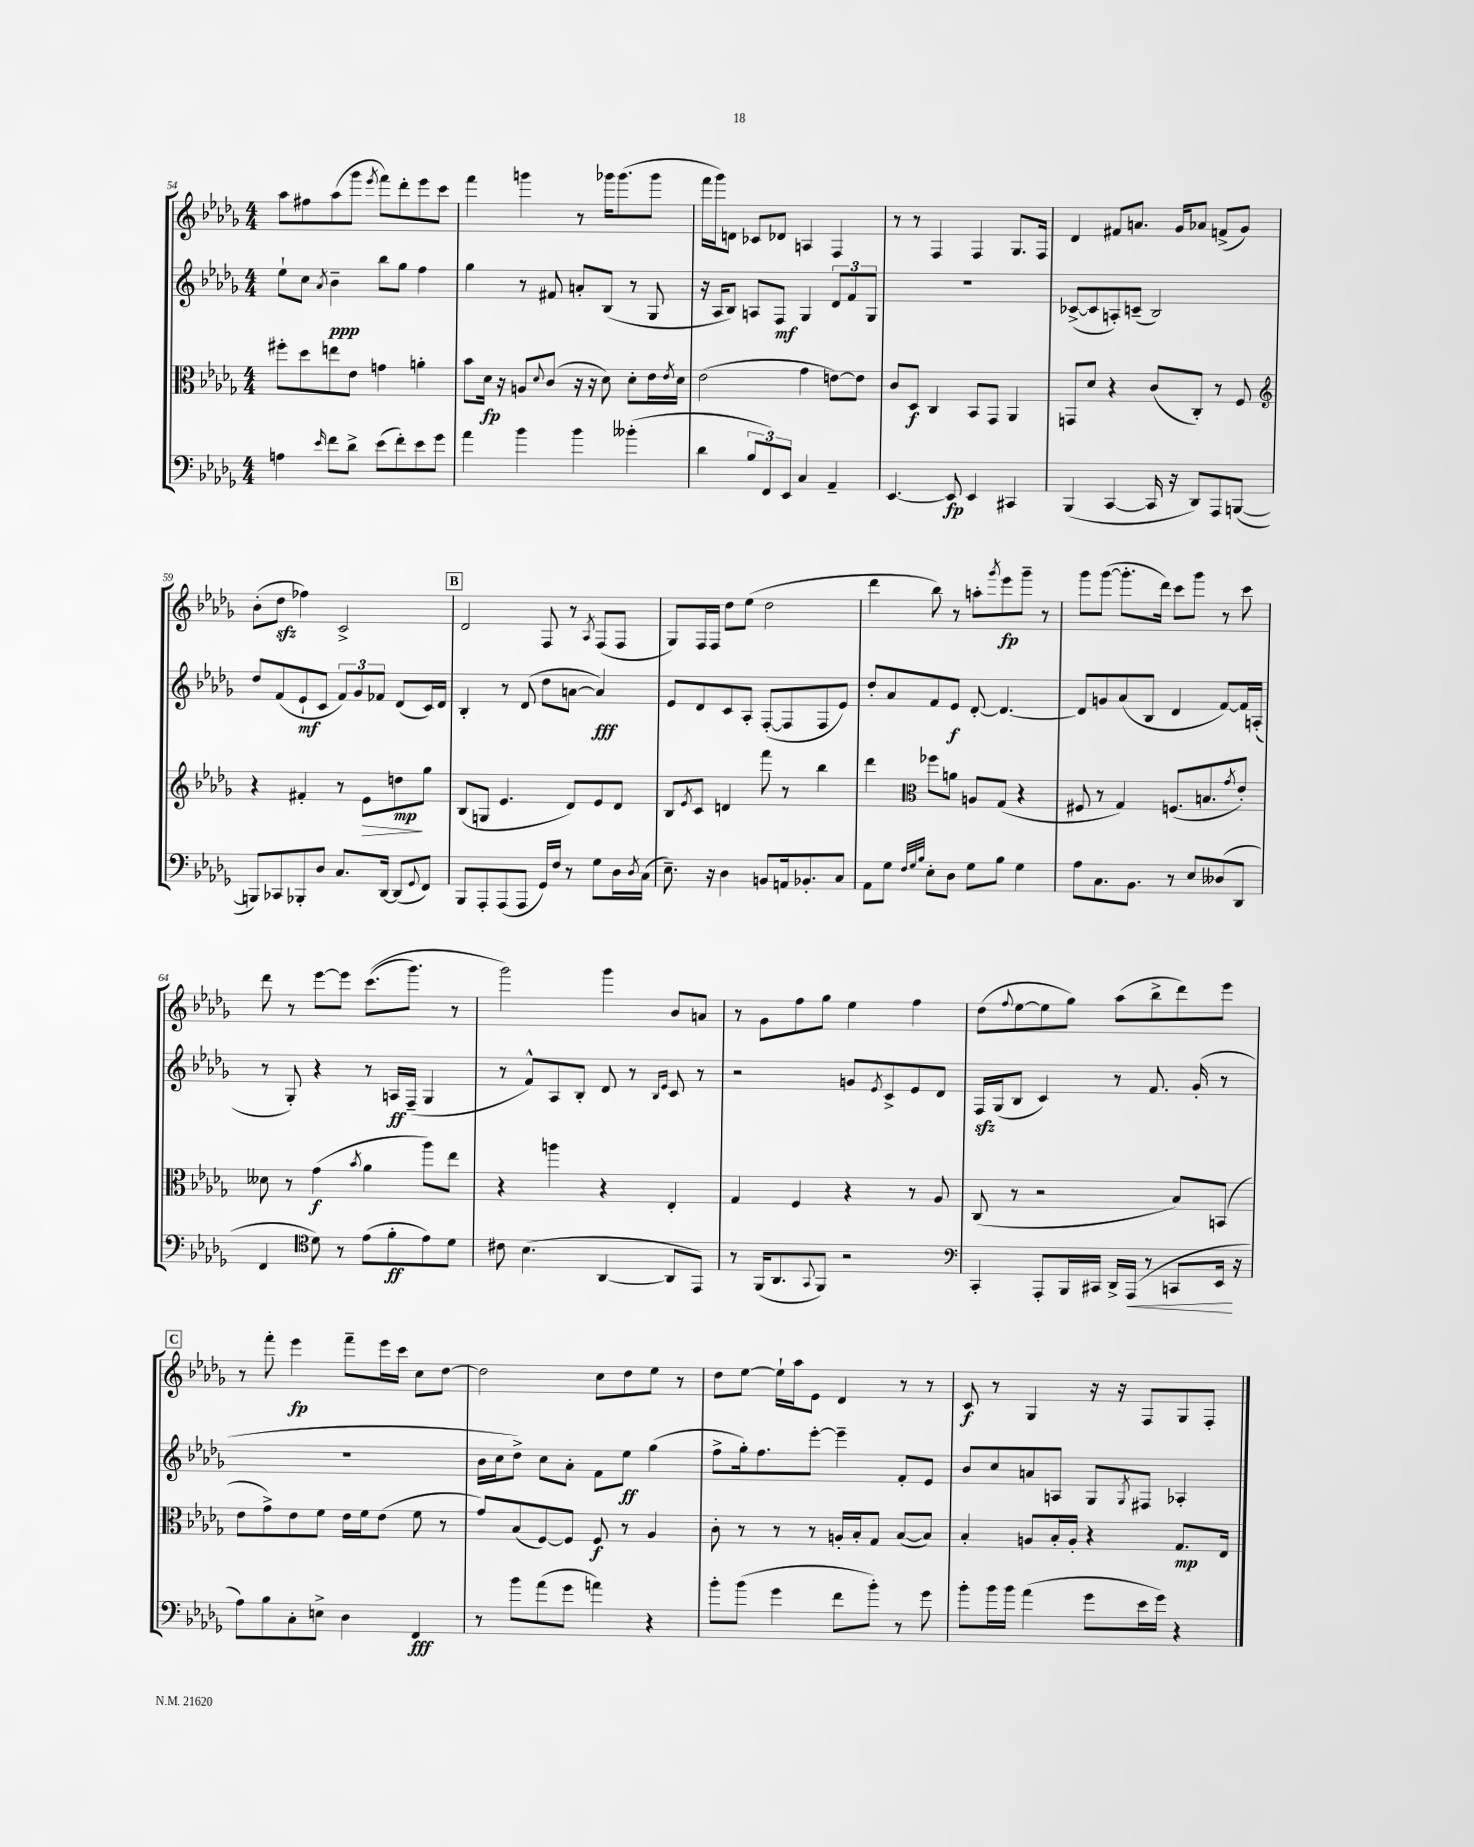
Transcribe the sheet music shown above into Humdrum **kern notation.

**kern	**dynam	**kern	**dynam	**kern	**dynam	**kern	**dynam
*part4	*part4	*part3	*part3	*part2	*part2	*part1	*part1
*staff4	*staff4	*staff3	*staff3	*staff2	*staff2	*staff1	*staff1
*clefF4	*	*clefC3	*	*clefG2	*	*clefG2	*
*k[b-e-a-d-g-]	*	*k[b-e-a-d-g-]	*	*k[b-e-a-d-g-]	*	*k[b-e-a-d-g-]	*
*M4/4	*	*M4/4	*	*M4/4	*	*M4/4	*
=54	=54	=54	=54	=54	=54	=54	=54
4An\	.	8ff#X'\L	.	8ee-`\L	.	8aa-\L	.
.	.	8dd-\	.	8cc\J	.	8ff#X\	.
16qqe-/	.	.	.	8qa-/	.	.	.
8f\L	.	8een\	.	4b-~\	ppp	(8aa-\	.
8d-^\J	.	8e-\J	.	.	.	8ggg-\J	.
.	.	.	.	.	.	8qeee-/	.
(8e-\L	.	4gn\	.	8bb-\L	.	8fff\L)	.
8f'\)	.	.	.	8gg-\J	.	8ddd-'\	.
8e-\	.	4an'\	.	4ff\	.	8eee-\	.
8g-\J	.	.	.	.	.	8ccc\J	.
=55	=55	=55	=55	=55	=55	=55	=55
4a-\	.	8b-\L	.	4gg-\	.	4fff\	.
.	.	16d-\Jk	fp	.	.	.	.
.	.	16r	.	.	.	.	.
4b-\	.	8An/L	.	8r	.	4gggn\	.
.	.	8qqd-/	.	.	.	.	.
.	.	(8c/J	.	8f#X/	.	.	.
4b-\	.	16r	.	8an'/L	.	8r	.
.	.	16r	.	.	.	.	.
.	.	8d-\)	.	(8B-/J	.	16ggg-X\KL	.
.	.	.	.	.	.	(8.ggg-\	.
(4b--X'\	.	8d-'\L	.	8r	.	.	.
.	.	16e-\L	.	8G-/	.	8ggg-\J	.
.	.	8qe-/	.	.	.	.	.
.	.	16d-\JJ	.	.	.	.	.
=56	=56	=56	=56	=56	=56	=56	=56
4d-\	.	(2e-\	.	16r	.	16fff\LL	.
.	.	.	.	16A-/KL	.	16ggg-\J)	.
.	.	.	.	8B-/J)	.	8dn\J	.
12B-/L	.	.	.	8An/L	.	8c-X/L	.
12FF/)	.	.	.	.	.	.	.
.	.	.	.	8F/J	mf	8d-X/J	.
12EE-/J	.	.	.	.	.	.	.
4C/	.	4g-\	.	4G-/	.	4An/	.
4AA-~/	.	[8en\L)	.	12d-/L	.	4F/	.
.	.	.	.	12f/	.	.	.
.	.	8e\J]	.	.	.	.	.
.	.	.	.	12G-/J	.	.	.
=57	=57	=57	=57	=57	=57	=57	=57
[4.EE-/	.	8c/L	.	1r	.	8r	.
.	.	8D-/J	f	.	.	8r	.
.	.	4C/	.	.	.	4F/	.
8EE-/]	fp	.	.	.	.	.	.
4EE-/	.	8BB-/L	.	.	.	4F/	.
.	.	8GG-/J	.	.	.	.	.
4CC#X/	.	4AA-/	.	.	.	8.G-/L	.
.	.	.	.	.	.	16F/Jk	.
=58	=58	=58	=58	=58	=58	=58	=58
(4BBB-/	.	8GGn/L	.	([8c-X^/L	.	4d-/	.
.	.	8d-/J	.	8c-/]	.	.	.
[4CC/	.	4r	.	8An'/)	.	8f#X/L	.
.	.	.	.	(8cn~/J	.	8.an/J	.
16CC/]	.	(8c/L	.	2B-/)	.	.	.
16r	.	.	.	.	.	16g-/KL	.
8DD-/L)	.	8C'/J)	.	.	.	8a-X/J	.
8AAA-/	.	8r	.	.	.	(8fn^/L	.
([8BBBn/J	.	8F/	.	.	.	8g-/J)	.
!!LO:LB:g=z
=59	=59	=59	=59	=59	=59	=59	=59
*	*	*clefG2	*	*	*	*	*
8BBBn/L])	.	4r	.	8dd-/L	.	(8b-'\L	.
8CC-X/	.	.	.	(8f/	.	8dd-zz\J	.
8BBB-X'/	.	4f#X'/	.	8e-`/	mf	4ff-X\)	.
8D-/J	.	.	.	8c/J	.	.	.
8.C/L	.	8r	.	12f/L)	.	2c^/	.
.	.	.	.	12g-/	.	.	.
!	!	!	!LO:HP:b	!	!	!	!
.	.	8e-\L	>	.	.	.	.
.	.	.	.	12f-X/J	.	.	.
[16DD-/Jk	.	.	.	.	.	.	.
(8DD-/L]	.	8ddn\	mp	(8d-/L	.	.	.
8qqGG-/	.	.	.	.	.	.	.
8FF/J)	.	8gg-\J	]	16c/L)	.	.	.
.	.	.	.	16d-/JJ	.	.	.
!!LO:REH:place=s1:t=B
=60	=60	=60	=60	=60	=60	=60	=60
8BBB-/L	.	(8B-/L	.	4B-'/	.	2d-/	.
8AAA-'/	.	8Gn/J	.	.	.	.	.
(8AAA-/	.	4.e-/	.	8r	.	.	.
8AAA-/J	.	.	.	(8d-/	.	.	.
16GG-/LL)	.	.	.	8dd-\L	.	8F/	.
16F/JJ	.	.	.	.	.	.	.
8r	.	8d-/L)	.	[8an\J	.	8r	.
.	.	.	.	.	.	8qA-/	.
8G-\L	.	8e-/	.	4a/])	fff	(8F/L	.
16D-\L	.	8d-/J	.	.	.	8F/J	.
8qD-/	.	.	.	.	.	.	.
(16C\JJ	.	.	.	.	.	.	.
=61	=61	=61	=61	=61	=61	=61	=61
8.E-~\)	.	8B-/L	.	8e-/L	.	8G-/L)	.
.	.	8qe-/	.	.	.	.	.
.	.	8c/J	.	8d-/	.	16F/L	.
16r	.	.	.	.	.	16F/JJ	.
4D-\	.	4dn/	.	8c/	.	8dd-\L	.
.	.	.	.	8A-'/J	.	(8ee-\J	.
8BBn/L	.	8fff\	.	([8F'/L	.	2dd-\	.
16AAn/k	.	8r	.	8F/]	.	.	.
8.BB-X'/	.	.	.	.	.	.	.
.	.	4bb-\	.	8F/	.	.	.
8C/J	.	.	.	8e-/J)	.	.	.
=62	=62	=62	=62	=62	=62	=62	=62
8AA-\L	.	4ddd-\	.	8dd-'/L	.	4ddd-\	.
8G-\J	.	.	.	8a-/	.	.	.
32qqF/LLL	.	.	.	.	.	.	.
32qqG-/	.	.	.	.	.	.	.
32qqB-/JJJ	.	.	.	.	.	.	.
*	*	*clefC3	*	*	*	*	*
8E-'\L	.	8ff-X\L	.	8f/	.	8bb-\)	.
8D-\J	.	8an\J	.	8e-/J	f	8r	.
8G-\L	.	8An/L	.	[8d-'/	.	8aan'\L	.
.	.	.	.	.	.	8qggg-/	.
8B-\J	.	(8G-/J	.	4.d-/_	.	8eee-\	fp
4G-\	.	4r	.	.	.	8ggg-~\J	.
.	.	.	.	.	.	8r	.
=63	=63	=63	=63	=63	=63	=63	=63
8A-\L	.	8F#X/	.	8d-/L]	.	8ggg-\L	.
8.C\	.	8r	.	8gn/	.	([8ggg-\J	.
.	.	4G-/)	.	(8a-/	.	8.ggg-'\L]	.
8.BB-\J	.	.	.	.	.	.	.
.	.	.	.	8B-/J	.	.	.
.	.	.	.	.	.	16ddd-\Jk)	.
8r	.	(8.Fn/L	.	4d-/	.	8ccc\L	.
8E-/L	.	.	.	.	.	8ggg-\J	.
.	.	8.Bn/	.	.	.	.	.
(8D--X/	.	.	.	[8f/L)	.	8r	.
.	.	8qg-/	.	.	.	.	.
8DD-/J	.	8e-'/J)	.	16f/L]	.	8ccc\	.
.	.	.	.	(16An'/JJ	.	.	.
!!LO:LB:g=z
=64	=64	=64	=64	=64	=64	=64	=64
4FF/	.	8d--X\	.	8r	.	8ddd-\	.
.	.	8r	.	8G-'/)	.	8r	.
*clefC4	*	*	*	*	*	*	*
8d-\)	.	(4g-\	f	4r	.	[8eee-\L	.
8r	.	.	.	.	.	8eee-\J]	.
.	.	8qb-/	.	.	.	.	.
(8e-\L	.	4a-\	.	8r	.	((8.ccc\L	.
8f'\	ff	.	.	16An/LL	ff	.	.
.	.	.	.	(16F~/JJ	.	8.ggg-\J)	.
8e-\)	.	8aa-\L)	.	4G-/	.	.	.
8d-\J	.	8ee-\J	.	.	.	8r	.
=65	=65	=65	=65	=65	=65	=65	=65
8c#X\	.	4r	.	8r	.	2ggg-\)	.
(4.B-\	.	.	.	8f^^/L)	.	.	.
.	.	4aan\	.	8A-/	.	.	.
.	.	.	.	8B-'/J	.	.	.
[4AA-/	.	4r	.	8d-/	.	4ggg-\	.
.	.	.	.	8r	.	.	.
.	.	.	.	16qqB-/LL	.	.	.
.	.	.	.	16qqe-/JJ	.	.	.
8AA-/L]	.	4E-'/	.	8c/	.	8b-/L	.
8EE-/J)	.	.	.	8r	.	8an/J	.
=66	=66	=66	=66	=66	=66	=66	=66
8r	.	4G-/	.	2r	.	8r	.
(16FF/KL	.	.	.	.	.	8g-\L	.
8.AA-/	.	.	.	.	.	.	.
.	.	4F/	.	.	.	8ff\	.
8qqGG-/	.	.	.	.	.	.	.
8FF/J)	.	.	.	.	.	8gg-\J	.
2r	.	4r	.	8gn/L	.	4ee-\	.
.	.	.	.	8qe-/	.	.	.
.	.	.	.	8c^/	.	.	.
.	.	8r	.	8e-/	.	4ff\	.
.	.	8A-/	.	8d-/J	.	.	.
=67	=67	=67	=67	=67	=67	=67	=67
*clefF4	*	*	*	*	*	*	*
4CC'/	.	(8C/	.	16Fzz/LL	.	(8dd-\L	.
.	.	.	.	(16G-/J	.	.	.
.	.	.	.	.	.	8qqff/	.
.	.	8r	.	8B-/J	.	[8ee-\	.
8AAA-'/L	.	2r	.	4c/)	.	8ee-\]	.
16BBB-/L	.	.	.	.	.	8gg-\J)	.
16CC#X/JJ	.	.	.	.	.	.	.
16DD-^/LL	.	.	.	8r	.	(8aa-\L	.
!	!LO:HP:b	!	!	!	!	!	!
(16AAA-/JJ	<	.	.	.	.	.	.
8r	.	.	.	8.f/	.	8bb-^\	.
8CCn/L	.	8B-/L)	.	.	.	8ddd-\)	.
.	.	.	.	(16g-'/	.	.	.
16EE-/Jk	.	(8BBn/J	.	8r	.	8eee-\J	.
16r	[	.	.	.	.	.	.
!!LO:LB:g=z
!!LO:REH:place=s1:t=C
=68	=68	=68	=68	=68	=68	=68	=68
8A-\L)	.	8e-\L	.	1r	.	8r	.
8B-\	.	8g-^\)	.	.	.	8fff'\	.
8C'\	.	8e-\	.	.	.	4eee-\	fp
8En^\J	.	8f\J	.	.	.	.	.
4D-\	.	16e-\LL	.	.	.	8fff~\L	.
.	.	16f\J	.	.	.	.	.
.	.	(8e-\J	.	.	.	16eee-\L	.
.	.	.	.	.	.	16ccc\JJ	.
4FF/	fff	8f\	.	.	.	8cc\L	.
.	.	8r	.	.	.	[8dd-\J	.
=69	=69	=69	=69	=69	=69	=69	=69
8r	.	8g-/L)	.	16b-\LL	.	2dd-\]	.
.	.	.	.	16cc\J	.	.	.
8b-\L	.	(8B-/	.	8dd-^\J)	.	.	.
(8a-\	.	[8F/)	.	8cc\L	.	.	.
8g-\J	.	8F/J]	.	8a-'\J	.	.	.
4an\)	.	8F/	f	8f\L	.	8cc\L	.
.	.	8r	.	8ee-\J	ff	8dd-\	.
4r	.	4A-/	.	(4gg-\	.	8ee-\J	.
.	.	.	.	.	.	8r	.
=70	=70	=70	=70	=70	=70	=70	=70
8b-'\L	.	8c'\	.	8ff^\L	.	8dd-\L	.
(8b-\J	.	8r	.	16gg-'\k)	.	[8ee-\J	.
.	.	.	.	8.ff\	.	.	.
4g-\	.	8r	.	.	.	16ee-`\LL]	.
.	.	.	.	.	.	16aa-\J	.
.	.	8r	.	[8eee-'\J	.	8e-\J	.
8f\L	.	16An'/LL	.	4eee-~\]	.	4d-/	.
.	.	16B-'/J	.	.	.	.	.
8b-'\J)	.	8G-/J	.	.	.	.	.
8r	.	([8B-/L	.	8f'/L	.	8r	.
8g-\	.	8B-/J])	.	8e-/J	.	8r	.
=71	=71	=71	=71	=71	=71	=71	=71
8b-'\L	.	4B-'/	.	8b-/L	.	8c/	f
16b-\L	.	.	.	8cc/	.	8r	.
16b-\JJ	.	.	.	.	.	.	.
(4a-\	.	8An/L	.	8an/	.	4G-/	.
.	.	16B-'/L	.	8An/J	.	.	.
.	.	16A'/JJ	.	.	.	.	.
8g-\L	.	4r	.	8G-/L	.	16r	.
.	.	.	.	.	.	16r	.
.	.	.	.	8qG-/	.	.	.
16e-\L	.	.	.	8F#X/J	.	8F/L	.
16g-\JJ)	.	.	.	.	.	.	.
4r	.	8.G-/L	mp	4A-X'/	.	8G-/	.
.	.	.	.	.	.	8F'/J	.
.	.	16E-/Jk	.	.	.	.	.
==	==	==	==	==	==	==	==
*-	*-	*-	*-	*-	*-	*-	*-
